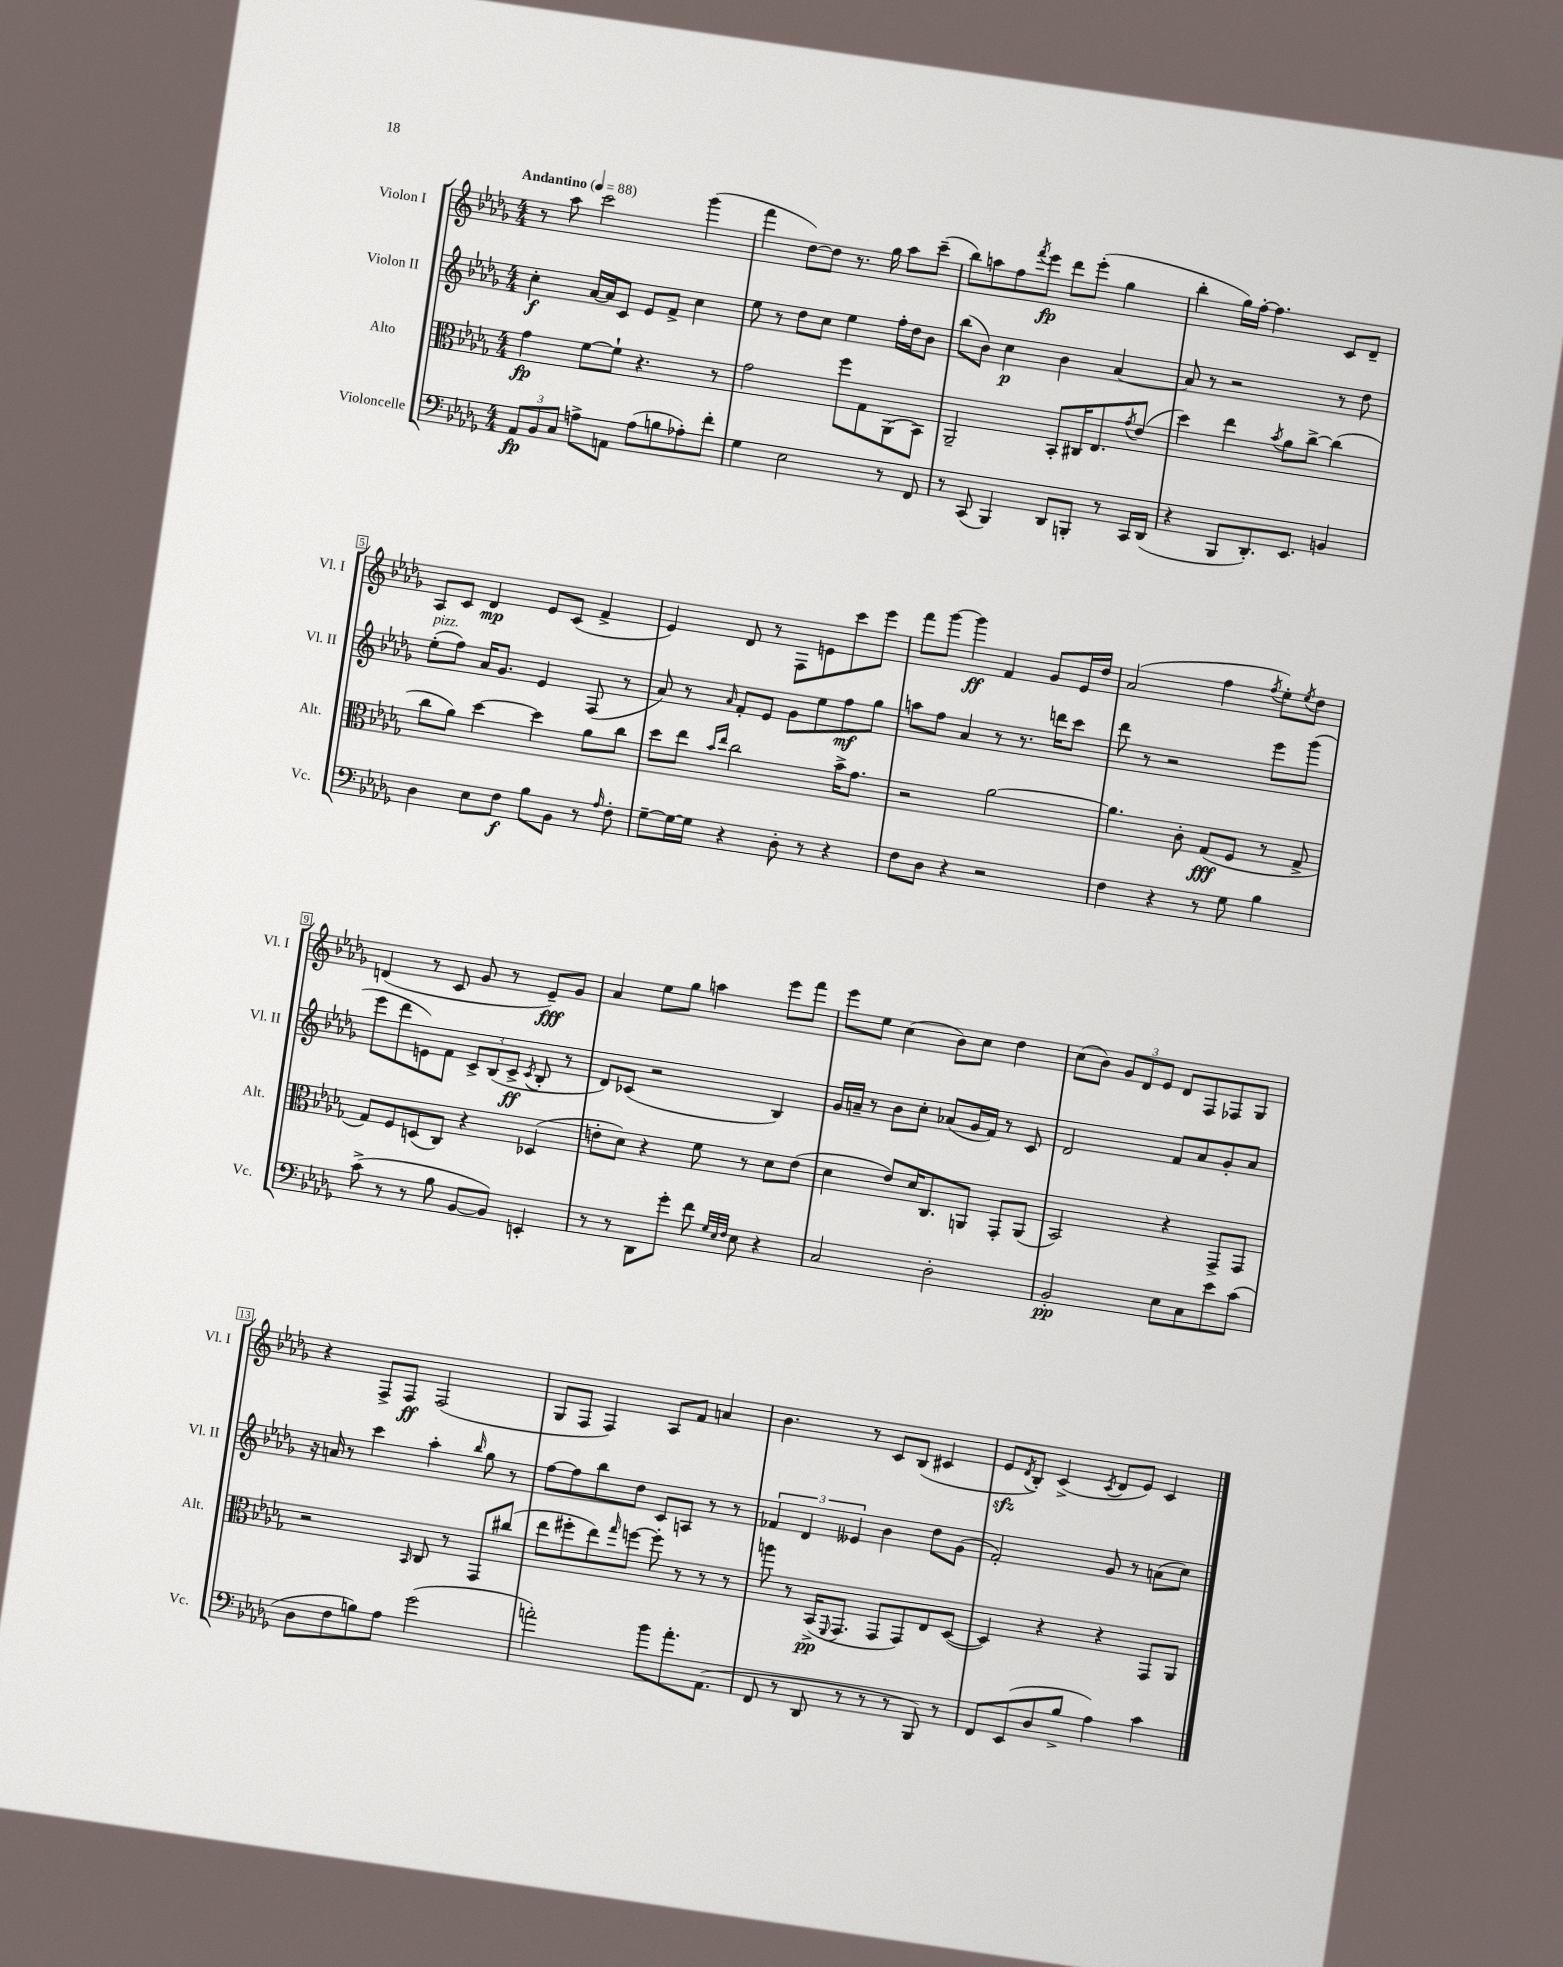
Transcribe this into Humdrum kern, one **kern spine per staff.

**kern	**dynam	**kern	**dynam	**kern	**dynam	**kern	**dynam
*part4	*part4	*part3	*part3	*part2	*part2	*part1	*part1
*staff4	*staff4	*staff3	*staff3	*staff2	*staff2	*staff1	*staff1
*I"Violoncelle	*	*I"Alto	*	*I"Violon II	*	*I"Violon I	*
*I'Vc.	*	*I'Alt.	*	*I'Vl. II	*	*I'Vl. I	*
*clefF4	*	*clefC3	*	*clefG2	*	*clefG2	*
*k[b-e-a-d-g-]	*	*k[b-e-a-d-g-]	*	*k[b-e-a-d-g-]	*	*k[b-e-a-d-g-]	*
*M4/4	*	*M4/4	*	*M4/4	*	*M4/4	*
*MM88	*	*MM88	*	*MM88	*	*MM88	*
=1	=1	=1	=1	=1	=1	=1	=1
!	!	!	!	!	!	!LO:TX:a:B:t=Andantino	!
12AA-/L	fp	4g-\	fp	4cc'\	f	8r	.
12BB-/	.	.	.	.	.	.	.
.	.	.	.	.	.	8aa-\	.
12C/J	.	.	.	.	.	.	.
8An^\L	.	[8f\L	.	[16a-/LL	.	2ccc\	.
.	.	.	.	16a-/J]	.	.	.
8AAn\J	.	8f`\J]	.	8c/J	.	.	.
(8A\L	.	4.r	.	8e-/L	.	.	.
8Bn\	.	.	.	8f^/J	.	.	.
8A-X'\)	.	.	.	4cc\	.	(4ggg-\	.
8f'\J	.	8r	.	.	.	.	.
=2	=2	=2	=2	=2	=2	=2	=2
4G-\	.	2g-\	.	8ee-\	.	4fff\	.
.	.	.	.	8r	.	.	.
2E-\	.	.	.	8dd-\L	.	[8dd-\L)	.
.	.	.	.	8cc\J	.	8dd-\J]	.
.	.	8ff\L	.	4ee-\	.	8.r	.
.	.	8G-\	.	.	.	.	.
.	.	.	.	.	.	16gg-\	.
8r	.	(8AA-\	.	16ff'\LL	.	8aa-\L	.
.	.	.	.	16dd-\J	.	.	.
8FF/	.	8BB-\J)	.	8b-\J	.	(8ccc~\J	.
=3	=3	=3	=3	=3	=3	=3	=3
8r	.	2AA-~/	.	(8bb-\L	.	8bb-\L)	.
(8CC/	.	.	.	8b-\J)	.	8aan\	.
4BBB-/)	.	.	.	4cc\	p	8ff\	.
.	.	.	.	.	.	8qfff/	.
.	.	.	.	.	.	8eee-\J	fp
8DD-/L	.	8BB-'/L	.	4b-\	.	8ddd-\L	.
8BBBn'/J	.	16C#X/K	.	.	.	(8eee-'\J	.
.	.	8.E-/	.	.	.	.	.
8r	.	.	.	[4a-/	.	4gg-\	.
.	.	8qg-/	.	.	.	.	.
16CC/LL	.	(8e-/J	.	.	.	.	.
(16DD-/JJ	.	.	.	.	.	.	.
=4	=4	=4	=4	=4	=4	=4	=4
4r	.	4dd-\)	.	8a-/]	.	4bb-'\	.
.	.	.	.	8r	.	.	.
8BBB-/L	.	4ee-\	.	2r	.	16gg-\LL)	.
.	.	.	.	.	.	[16ff'\JJ	.
8.DD-'/)	.	.	.	.	.	4.ff\]	.
.	.	8qb-/	.	.	.	.	.
.	.	8a-\L	.	.	.	.	.
8.EE-/J	.	.	.	.	.	.	.
.	.	[8cc^\J	.	.	.	.	.
4BBn/	.	(4cc\]	.	8r	.	8c/L	.
.	.	.	.	8dd-\	.	8d-~/J	.
!!LO:LB:g=z
=5	=5	=5	=5	=5	=5	=5	=5
!	!	!	!	!LO:TX:a:i:t=pizz.	!	!	!
4D-\	.	8cc\L	.	(8ee-'\L	.	8A-/L	.
.	.	8a-\J)	.	8ff\J)	.	8c/J	.
8E-\L	.	[4dd-\	.	16a-/KL	.	4d-/	mp
.	.	.	.	8.g-/J	.	.	.
8F\J	f	.	.	.	.	.	.
8B-\L	.	4dd-\]	.	4e-/	.	8e-/L	.
8BB-\J	.	.	.	.	.	(8c/J	.
8r	.	8a-\L	.	(8F/	.	4f^/	.
16qqA-/	.	.	.	.	.	.	.
8F'\	.	8cc\J	.	8r	.	.	.
=6	=6	=6	=6	=6	=6	=6	=6
[8G-~\L	.	8dd-\L	.	8a-/)	.	4e-/)	.
16G-\L_	.	8ee-\J	.	8r	.	.	.
16G-\JJ]	.	.	.	.	.	.	.
.	.	16qqb-/LL	.	.	.	.	.
.	.	16qqee-/JJ	.	16qqa-/	.	.	.
4r	.	2cc\	.	8f'/L	.	8d-/	.
.	.	.	.	8e-/J	.	8r	.
8D-'\	.	.	.	8g-\L	.	8F\L	.
8r	.	.	.	8ee-\	.	8en\	.
4r	.	16b-^\KL	.	8ff\	mf	8ccc\	.
.	.	8.g-\J	.	.	.	.	.
.	.	.	.	8gg-\J	.	8eee-\J	.
=7	=7	=7	=7	=7	=7	=7	=7
8F\L	.	2r	.	8aan\L	.	8fff\L	.
8D-\J	.	.	.	8ff\J	.	[8ggg-\J	.
4r	.	.	.	4a-/	.	4ggg-\]	ff
2r	.	[2a-\	.	8r	.	4f/	.
.	.	.	.	8.r	.	.	.
.	.	.	.	.	.	8g-/L	.
.	.	.	.	16dddn\KL	.	.	.
.	.	.	.	8ccc\J	.	16e-/L	.
.	.	.	.	.	.	16dd-/JJ	.
=8	=8	=8	=8	=8	=8	=8	=8
4F\	.	4.a-\]	.	8ddd-\	.	(2a-/	.
.	.	.	.	8r	.	.	.
4r	.	.	.	2r	.	.	.
.	.	8c'\	.	.	.	.	.
8r	.	(8G-/L	fff	.	.	4ff\	.
8G-\	.	8F/J	.	.	.	.	.
.	.	.	.	.	.	8qff/	.
4B-\	.	8r	.	8eee-\L	.	8ee-'\L)	.
.	.	.	.	.	.	8qee-/	.
.	.	8G-^/	.	(8ggg-\J	.	8dd-\J	.
!!LO:LB:g=z
=9	=9	=9	=9	=9	=9	=9	=9
(8c^\	.	8G-/L)	.	8eee-\L	.	(4dn/	.
8r	.	8F/	.	8ddd-\	.	.	.
8r	.	(8Dn/	.	8en\)	.	8r	.
8B-\	.	8C/J)	.	8f\J	.	8c/	.
[8BB-/L	.	4r	.	12c^/L	.	8g-/	.
.	.	.	.	(12B-/	.	.	.
8BB-/J])	.	.	.	.	.	8r	.
.	.	.	.	12c^/J	ff	.	.
.	.	.	.	8qc/	.	.	.
4EEn'/	.	(4D-X/	.	8B-'/	.	8e-~/L)	fff
.	.	.	.	8r	.	8g-/J	.
=10	=10	=10	=10	=10	=10	=10	=10
8r	.	8en'\L	.	8d-/L)	.	4a-/	.
8r	.	8d-\J)	.	(8c-X/J	.	.	.
8DD-\L	.	4r	.	2r	.	8ee-\L	.
8g-'\J	.	.	.	.	.	8gg-\J	.
8f\	.	8f\	.	.	.	4aan\	.
32qqG-/LLL	.	.	.	.	.	.	.
32qqE-/	.	.	.	.	.	.	.
32qqF/JJJ	.	.	.	.	.	.	.
8E-\	.	8r	.	.	.	.	.
4r	.	8d-\L	.	4B-/)	.	8eee-\L	.
.	.	(8e\J	.	.	.	8fff\J	.
=11	=11	=11	=11	=11	=11	=11	=11
2C/	.	4d-\	.	16g-/LL	.	8eee-\L	.
.	.	.	.	16an~/JJ	.	.	.
.	.	.	.	8r	.	8ee-\J	.
.	.	8e-/L)	.	8b-\L	.	(4cc\	.
.	.	16d-/K	.	8cc'\J	.	.	.
.	.	8.C/	.	.	.	.	.
2D-'\	.	.	.	(8a-X/L	.	8b-\L)	.
.	.	8AAn/J	.	16g-/L	.	8cc\J	.
.	.	.	.	16f/JJ)	.	.	.
.	.	8GG-'/L	.	8r	.	4dd-\	.
.	.	(8AA/J	.	8c/	.	.	.
=12	=12	=12	=12	=12	=12	=12	=12
2BB-'/	pp	2BB-/)	.	2d-/	.	(8cc\L	.
.	.	.	.	.	.	8b-\J)	.
.	.	.	.	.	.	12g-/L	.
.	.	.	.	.	.	12d-/	.
.	.	.	.	.	.	12e-/J	.
8E-\L	.	4r	.	8f/L	.	8d-/L	.
8C\	.	.	.	8a-/	.	8F/	.
8e-\	.	8GG-^/L	.	8g-'/	.	8F-X/	.
(8c\J	.	8GG-/J	.	8a-/J	.	8G-/J	.
!!LO:LB:g=z
=13	=13	=13	=13	=13	=13	=13	=13
8D-\L	.	2r	.	16r	.	4r	.
.	.	.	.	16an/	.	.	.
8F\	.	.	.	8r	.	.	.
8Bn\)	.	.	.	4ccc\	.	8F^/L	.
8A-\J	.	.	.	.	.	8F/J	ff
.	.	16qqBB-/	.	.	.	.	.
(2g-\	.	8C/	.	4aa-'\	.	(2F/	.
.	.	8r	.	.	.	.	.
.	.	.	.	16qqbb-/	.	.	.
.	.	8GG-/L	.	8gg-\	.	.	.
.	.	(8cc#X/J	.	8r	.	.	.
=14	=14	=14	=14	=14	=14	=14	=14
2an'\)	.	8ee-\L	.	[8ff\L	.	8G-/L	.
.	.	8ff#X'\	.	8ff\]	.	8F/J	.
.	.	8ee-\)	.	8bb-\	.	4F/)	.
.	.	16qqgg-/	.	.	.	.	.
.	.	[8ffn\J	.	8dd-\J	.	.	.
8b-\L	.	8ff'\]	.	8c/L	.	8A-/L	.
8.a'\	.	8r	.	8An/J	.	8f/J	.
.	.	8r	.	8r	.	4an/	.
(8.AA-\J	.	.	.	.	.	.	.
.	.	8r	.	8r	.	.	.
=15	=15	=15	=15	=15	=15	=15	=15
8FF/	.	8aan\	.	6f-X/	.	4.b-\	.
8r	.	8r	.	.	.	.	.
.	.	.	.	6d-/	.	.	.
8DD-/	.	(16BB-^/KL	pp	.	.	.	.
.	.	8qqFF/	.	.	.	.	.
.	.	8.GG-/J	.	.	.	.	.
.	.	.	.	6e--X/	.	.	.
8r	.	.	.	.	.	8r	.
8r	.	8GG-/L	.	4b-\	.	8c/L	.
8r	.	8GG-/)	.	.	.	(8B-/J	.
8BBB-/)	.	8E-/	.	8dd-\L	.	4c#X/	.
8r	.	([8D-/J	.	(8g-\J	.	.	.
=16	=16	=16	=16	=16	=16	=16	=16
8FF/L	.	4D-/])	.	2f'/)	.	8e-zz/L	.
.	.	.	.	.	.	8qd-/	.
(8EE-/	.	.	.	.	.	8B-'/J)	.
8D-/	.	4r	.	.	.	(4c^/	.
8B-^/J	.	.	.	.	.	.	.
.	.	.	.	.	.	8qc/	.
4A-\)	.	4r	.	8g-/	.	8d-/L	.
.	.	.	.	8r	.	8e-/J)	.
4c\	.	8GG-/L	.	(8an\L	.	4c/	.
.	.	8AA-/J	.	8cc\J)	.	.	.
==	==	==	==	==	==	==	==
*-	*-	*-	*-	*-	*-	*-	*-
